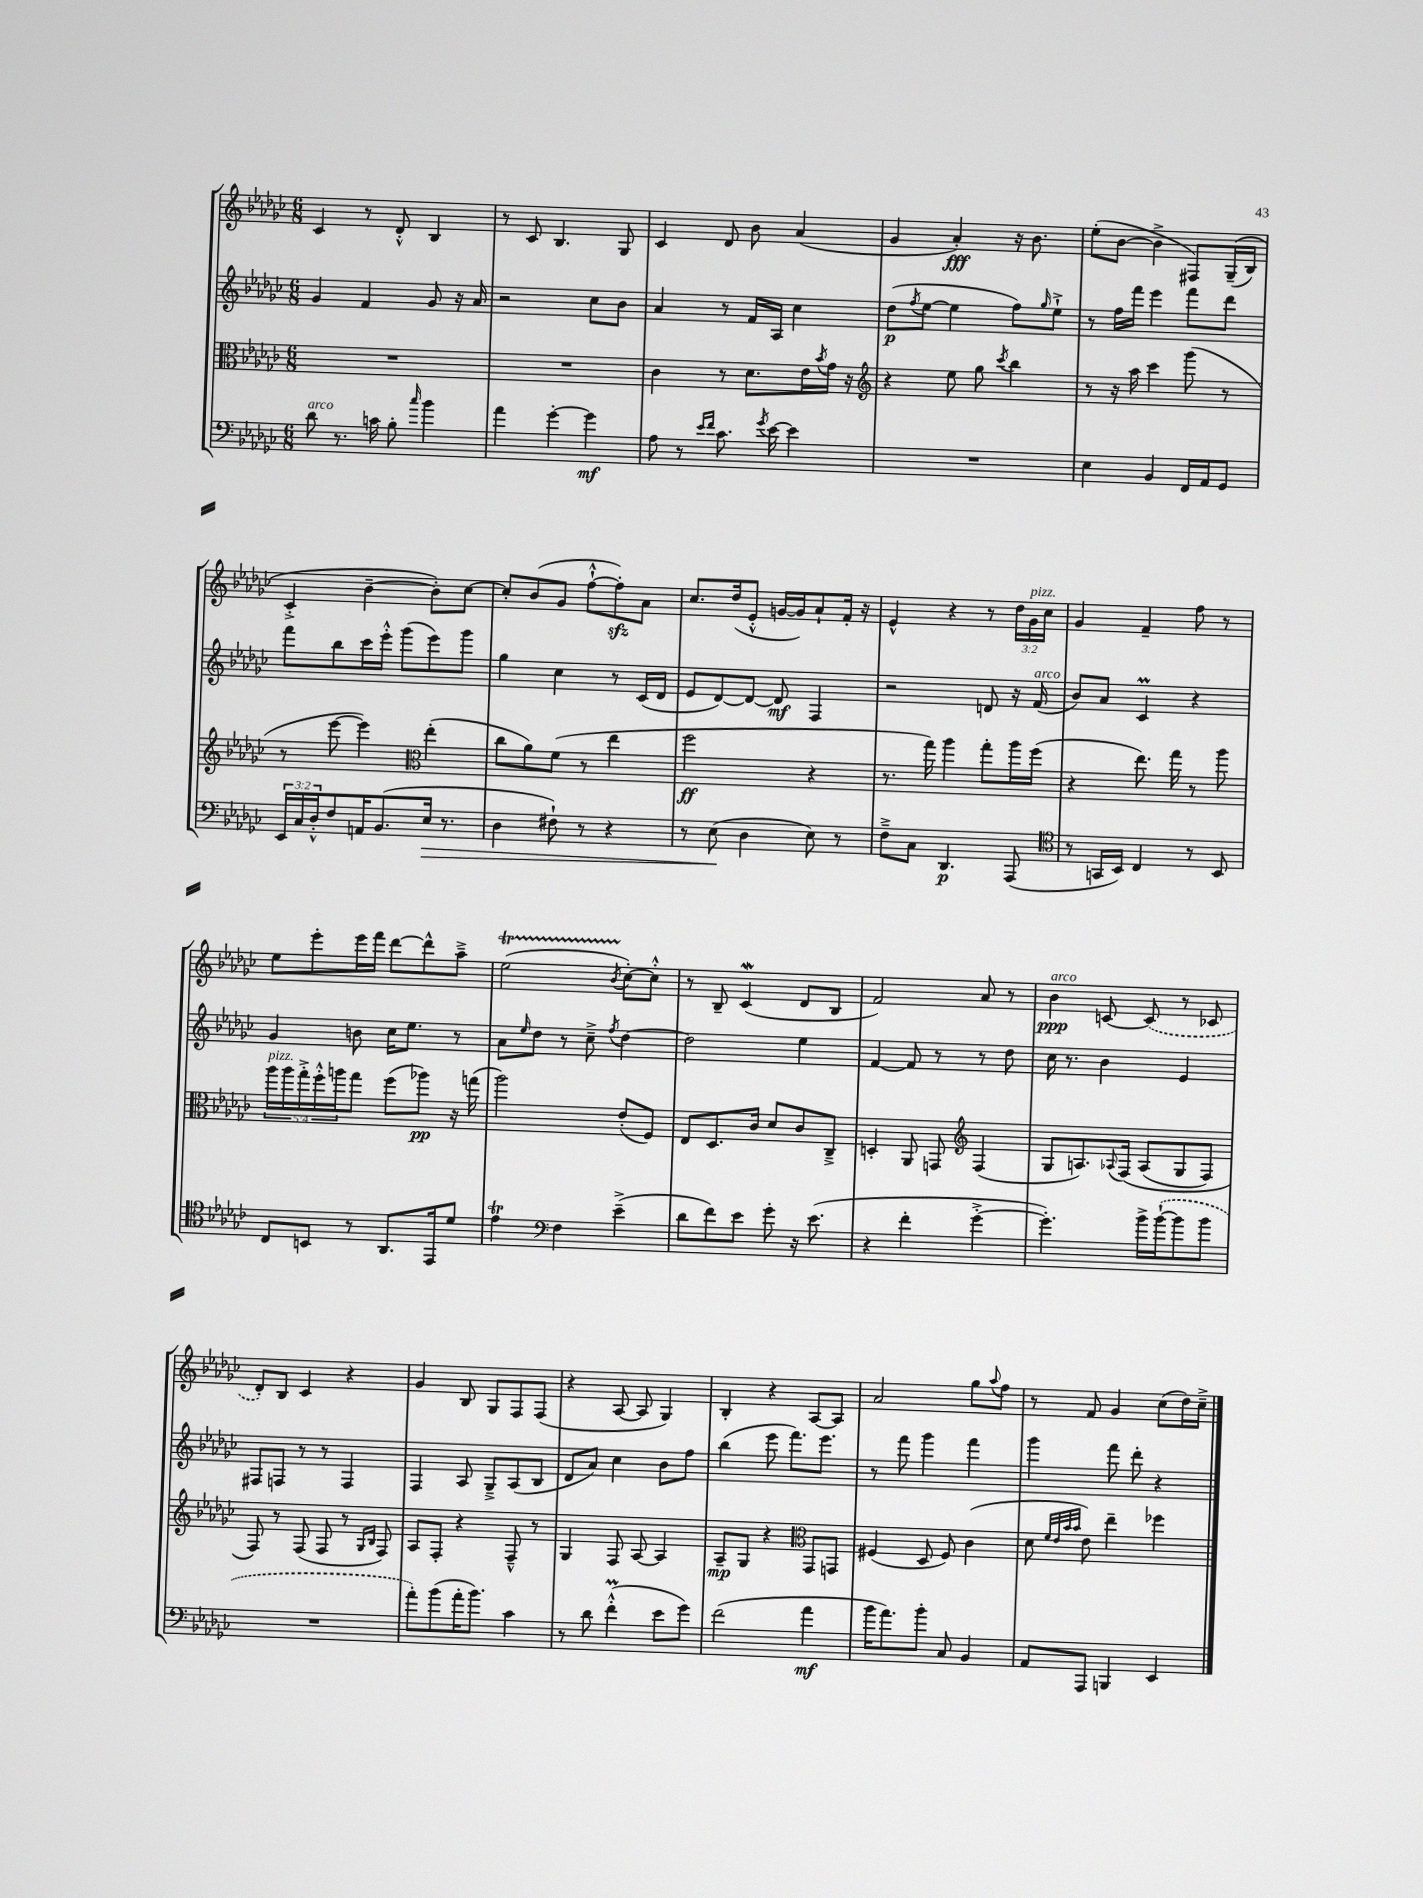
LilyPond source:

<<
\new StaffGroup <<
\new Staff = "s0" {
    \clef treble \key ges \major \numericTimeSignature \time 6/8 \override Staff.TupletNumber.text = #tuplet-number::calc-fraction-text
    ces'4 r8 des'8-.-^ bes4 |
    r8 ces'8 bes4. ges8 |
    ces'4 des'8 bes'8 aes'4( |
    ges'4 aes'4-.\fff) r16 bes'8. |
    ees''8-.( bes'8~ bes'4-> fis8) ges16--(\( bes16) |
    ces'4-.-> bes'4~-- bes'8-.\) ces''8~ |
    ces''8-. bes'8( ges'8 f''8~-!-^ f''8-.\sfz) aes'8 |
    ces''8. des''16( ees'8-.-^ g'16~ g'16) aes'8-! f'16-. r16 |
    ees'4-^ r4 r8 \tuplet 3/2 { des''16 ges'16^\markup { \italic "pizz." } ces''16 } |
    ges'4 f'4-- f''8 r8 |
    ees''8 ees'''8-. ees'''16 f'''16 des'''8~ des'''8-^ aes''8---> |
    ees''2\startTrillSpan( \acciaccatura { bes'8 } ces''8~-.\stopTrillSpan) ces''8-.-^ |
    r8 bes8-- ces'4\mordent( des'8 bes8 |
    f'2) aes'8 r8 |
    bes'4\ppp^\markup { \italic "arco" } c'8~ \once \slurDashed c'8( r8 ces'8 |
    des'8-.) bes8 ces'4 r4 |
    ges'4 bes8 ges8 f8 f8( |
    r4 aes8~ aes8 ges4) |
    bes4-. r4 aes8~ aes8 |
    aes'2 ges''8 \appoggiatura { aes''8 } f''8 |
    r8 f'8 ges'4 ces''8( des''16) ces''16---> \bar "|." |
}
\new Staff = "s1" {
    \clef treble \key ges \major \numericTimeSignature \time 6/8
    ges'4 f'4 ges'8 r16 aes'16 |
    r2 ces''8 bes'8 |
    aes'4 r8 f'16 aes16 ces''4 |
    des''8\p( \acciaccatura { f''8 } ees''8~ ees''4 f''8) \grace { ges''16 } ees''8-!-> |
    r8 f''16 f'''16 ees'''4 f'''8 des'''8 |
    f'''8 bes''8 ces'''16 ees'''16-.-^ ges'''8( ees'''8) ges'''8 |
    ges''4 ces''4 r8 ces'16( des'16 |
    ees'8 des'8~) des'8~ des'8\mf f4 |
    r2 d'8 r16 f'16^\markup { \italic "arco" }( |
    bes'8) aes'8 ces'4\prall r4 |
    ges'4 b'8 ces''16 ees''8. r8 |
    aes'8 \grace { ees''16 } des''8 r8 ces''8---> \acciaccatura { f''8 } des''4~ |
    des''2 ees''4 |
    f'4~ f'8 r8 r8 des''8 |
    ces''16 r8. bes'4 ees'4 |
    fis8 f8 r8 r8 f4 |
    f4 aes8 ges8---> aes8( bes8 |
    des'8 aes'8) ces''4 bes'8 f''8 |
    bes''4( ees'''8 f'''8.) ees'''8. |
    r8 f'''8 ges'''4 f'''4 |
    ges'''4 f'''8 des'''8-. r4 \bar "|." |
}
\new Staff = "s2" {
    \clef alto \key ges \major \numericTimeSignature \time 6/8 \override Staff.TupletNumber.text = #tuplet-number::calc-fraction-text
    R2. |
    R2. |
    ces'4 r8 des'8. ees'16 \acciaccatura { bes'8 } ges'16 r16 |
    \clef treble r4 ees''8 ges''8 \acciaccatura { ces'''8 } bes''4 |
    r8 r16 aes''16 ces'''4 ges'''8( r8 |
    r8 ees'''8~ ees'''4) \clef alto ees''4-.( |
    ces''8 aes'8) f'8( r8 ees''4 |
    f''2\ff r4 |
    r8. ges''16) aes''4 ges''8-. aes''16 f''16( |
    r4 ees''8.) ges''16 r8 aes''8 |
    \tuplet 5/4 { aes''16^\markup { \italic "pizz." } aes''16 ges''16-.-> f''16-.-^ a''16 } ges''8 f''8( aes''8\pp) r16 g''16( |
    aes''2) ees'8-.( f8) |
    ees8 des8. ces'16 des'8 ces'8 ces8---> |
    d4-. aes,8 g,8 \clef treble f4( |
    ges8 a8.) \appoggiatura { aes8 } f16\( aes8( ges8 f8) |
    f8\) r8 f8( f8 r8 \grace { ges16 bes16 } f8) |
    aes8 f8-. r4 f8---^ r8 |
    ges4 f8 aes8~ aes4 |
    aes8--\mp ges8 r4 \clef alto ges,8 g,8 |
    fis4( des8 fis8) ces'4( |
    des'8 \grace { f'32 ees'32 bes'32 bes'32 } ees'8) ees''4-- fes''4 \bar "|." |
}
\new Staff = "s3" {
    \clef bass \key ges \major \numericTimeSignature \time 6/8 \override Staff.TupletNumber.text = #tuplet-number::calc-fraction-text
    des'8^\markup { \italic "arco" } r8. c'16 bes8-. \grace { ces''16 } bes'4 |
    aes'4 ges'4~-. ges'4\mf |
    aes8 r8 \grace { ees'16 f'16 } ces'8. \acciaccatura { ges'8 } ees'16~ ees'4 |
    R2. |
    ees4 bes,4 f,16 aes,16 ges,8 |
    \tuplet 3/2 { ees,16 ces16 des16-.-^ } f8 a,16 bes,8.( ees16\> r8. |
    des4 fis8-!) r8 r4 |
    r8 ees8\!( des4 ees8) r8 |
    f8---> ces8 des,4.\p aes,,8( |
    \clef tenor r8 g,16 bes,16) ces4 r8 bes,8 |
    ces8 b,8 r8 aes,8. ees,16 des'8 |
    ees'4\trill \clef bass f4 ees'4--->( |
    des'8 f'8) ees'8 ges'8-. r16 ees'8.( |
    r4 f'4-. ges'4~-.-> |
    ges'4.-.) bes'16-> \once \slurDashed bes'16~-!( bes'8 bes'8 |
    R2. |
    aes'8-.) bes'8( aes'16-. bes'8.) ces'4 |
    r8 des'8 f'4-.-^\prall( ees'8 ges'8) |
    f'2( aes'4\mf |
    bes'16 aes'8.) bes'8-. ces8 bes,4 |
    aes,8 aes,,8 b,,4 ees,4 \bar "|." |
}
>>
>>
\layout { \context { \Score \remove "Bar_number_engraver" } }
